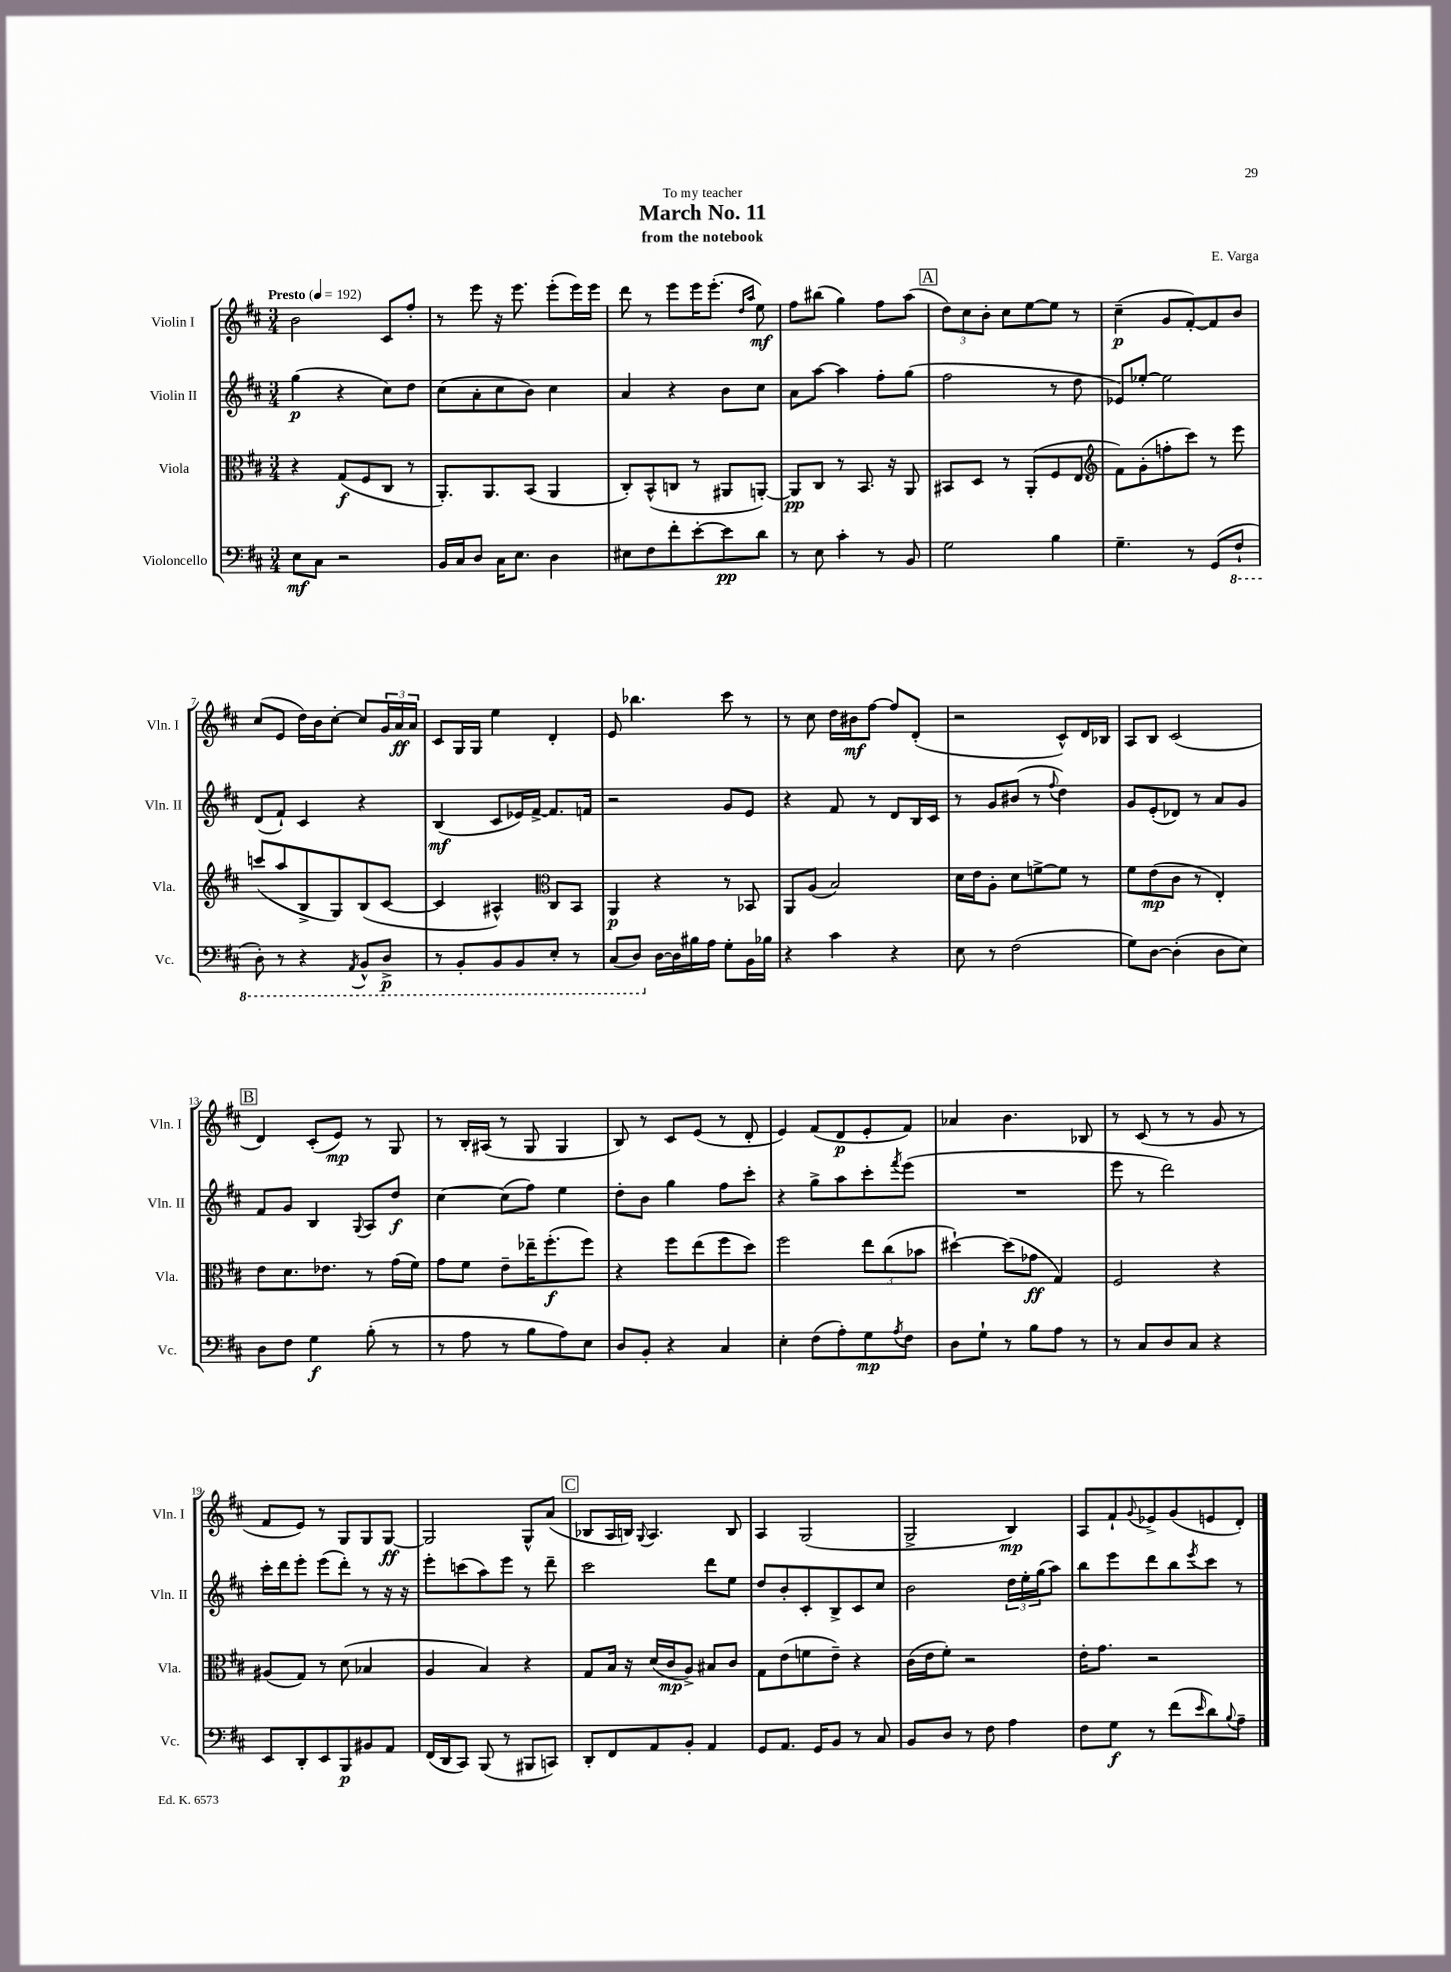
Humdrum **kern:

**kern	**dynam	**kern	**dynam	**kern	**dynam	**kern	**dynam
*part4	*part4	*part3	*part3	*part2	*part2	*part1	*part1
*staff4	*staff4	*staff3	*staff3	*staff2	*staff2	*staff1	*staff1
*I"Violoncello	*	*I"Viola	*	*I"Violin II	*	*I"Violin I	*
*I'Vc.	*	*I'Vla.	*	*I'Vln. II	*	*I'Vln. I	*
*clefF4	*	*clefC3	*	*clefG2	*	*clefG2	*
*k[f#c#]	*	*k[f#c#]	*	*k[f#c#]	*	*k[f#c#]	*
*M3/4	*	*M3/4	*	*M3/4	*	*M3/4	*
*MM192	*	*MM192	*	*MM192	*	*MM192	*
=1	=1	=1	=1	=1	=1	=1	=1
!	!	!	!	!	!	!LO:TX:a:B:t=Presto	!
8E\L	mf	4r	.	(4gg\	p	2b\	.
8C#\J	.	.	.	.	.	.	.
2r	.	(8G/L	f	4r	.	.	.
.	.	8F#/	.	.	.	.	.
.	.	8C#/J	.	8cc#\L)	.	8c#/L	.
.	.	8r	.	8dd\J	.	8ff#'/J	.
=2	=2	=2	=2	=2	=2	=2	=2
16BB/LL	.	8.AA'/L)	.	(8cc#\L	.	8r	.
16C#/J	.	.	.	.	.	.	.
8D/J	.	.	.	8a'\	.	8eee\	.
.	.	8.AA/	.	.	.	.	.
16C#\KL	.	.	.	8cc#\	.	16r	.
8.E\J	.	.	.	.	.	8.eee\	.
.	.	(8BB/J	.	8b\J)	.	.	.
4D\	.	4AA/	.	4cc#\	.	(8eee'\L	.
.	.	.	.	.	.	16eee\L)	.
.	.	.	.	.	.	16eee\JJ	.
=3	=3	=3	=3	=3	=3	=3	=3
8E#X\L	.	8C#'/L)	.	4a/	.	8ddd\	.
8F#\	.	(8BB^^/	.	.	.	8r	.
8f#'\	.	8Cn/J	.	4r	.	8eee\L	.
[8e'\	.	8r	.	.	.	16eee\K	.
.	.	.	.	.	.	(8.eee'\J	.
8e\]	pp	8AA#X/L	.	8b\L	.	.	.
.	.	.	.	.	.	16qqdd/LL	.
.	.	.	.	.	.	16qqaa/JJ	.
8d\J	.	[8AAn'/J)	.	8cc#\J	.	8ee\)	mf
=4	=4	=4	=4	=4	=4	=4	=4
8r	.	8AA/L]	pp	8a\L	.	8ff#\L	.
8E\	.	8C#/J	.	[8aa\J	.	(8bb#X\J	.
4c#'\	.	8r	.	4aa\]	.	4gg\)	.
.	.	8.BB/	.	.	.	.	.
8r	.	.	.	8ff#'\L	.	8ff#\L	.
.	.	16r	.	.	.	.	.
8BB/	.	8AA/	.	(8gg\J	.	(8aa\J	.
!!LO:REH:place=s1:t=A
=5	=5	=5	=5	=5	=5	=5	=5
2G\	.	8BB#X/L	.	2ff#\	.	12dd\L)	.
.	.	.	.	.	.	12cc#\	.
.	.	8D/J	.	.	.	.	.
.	.	.	.	.	.	12b'\J	.
.	.	8r	.	.	.	8cc#\L	.
.	.	(8AA'/L	.	.	.	[8ee\	.
4B\	.	8F#/	.	8r	.	8ee\J]	.
.	.	8E/J	.	8dd\	.	8r	.
=6	=6	=6	=6	=6	=6	=6	=6
*	*	*clefG2	*	*	*	*	*
4.G~\	.	8f#\L)	.	8e-X/L)	.	(4cc#~\	p
.	.	(8g'\	.	[8ee-X'/J	.	.	.
.	.	8ffn'\	.	2ee-\]	.	8g/L	.
8r	.	8ccc#\J)	.	.	.	[8f#'/)	.
(8GG/L	.	8r	.	.	.	8f#/]	.
*8ba	*	*	*	*	*	*	*
8FF#`/J	.	8eee\	.	.	.	8b/J	.
!!LO:LB:g=z
=7	=7	=7	=7	=7	=7	=7	=7
8DD'\)	.	(8cccn/L	.	(8d/L	.	(8cc#/L	.
8r	.	8aa/	.	8f#`/J)	.	8e/J	.
4r	.	8B^/	.	4c#/	.	16dd\LL)	.
.	.	.	.	.	.	16b\J	.
.	.	8G/)	.	.	.	[8cc#'\J	.
8qAAA/	.	.	.	.	.	.	.
8BBB^^/L	.	(8B/	.	4r	.	8cc#/L]	.
8DD^/J	p	[8c#/J	.	.	.	24g/L	.
.	.	.	.	.	.	24a/	ff
.	.	.	.	.	.	24a/JJ	.
=8	=8	=8	=8	=8	=8	=8	=8
8r	.	4c#/]	.	(4B/	mf	8c#/L	.
8BBB'/L	.	.	.	.	.	16G/L	.
.	.	.	.	.	.	16G/JJ	.
8BBB/	.	4A#X^^/)	.	8c#/L	.	4ee\	.
8BBB/	.	.	.	16e-X/L)	.	.	.
.	.	.	.	[16f#^/JJ	.	.	.
*	*	*clefC3	*	*	*	*	*
8EE'/J	.	8C#/L	.	8.f#/L]	.	4d'/	.
8r	.	8BB/J	.	.	.	.	.
.	.	.	.	16fn/Jk	.	.	.
=9	=9	=9	=9	=9	=9	=9	=9
(8CC#/L	.	4AA/	p	2r	.	8e/	.
8DD/J)	.	.	.	.	.	4.bb-X\	.
*X8ba	*	*	*	*	*	*	*
[16D\LL	.	4r	.	.	.	.	.
16D\]	.	.	.	.	.	.	.
16B#X\	.	.	.	.	.	.	.
16A\JJ	.	.	.	.	.	.	.
8G'\L	.	8r	.	8g/L	.	8ccc#\	.
16BB\L	.	8BB-X/	.	8e/J	.	8r	.
16B-X\JJ	.	.	.	.	.	.	.
=10	=10	=10	=10	=10	=10	=10	=10
4r	.	8AA/L	.	4r	.	8r	.
.	.	(8A/J	.	.	.	8cc#\	.
4c#\	.	2B/)	.	8f#/	.	16dd\LL	.
.	.	.	.	.	.	16b#X\J	mf
.	.	.	.	8r	.	[8ff#\J	.
4r	.	.	.	8d/L	.	8ff#/L]	.
.	.	.	.	16B/L	.	(8d'/J	.
.	.	.	.	16c#/JJ	.	.	.
=11	=11	=11	=11	=11	=11	=11	=11
8E\	.	16d\LL	.	8r	.	2r	.
.	.	16e\J	.	.	.	.	.
8r	.	8A'\J	.	8g/L	.	.	.
(2F#\	.	8d\L	.	(8b#X/J	.	.	.
.	.	[8fn^\	.	8r	.	.	.
.	.	.	.	8qqff#/	.	.	.
.	.	8f\J]	.	4dd\)	.	8c#^^/L)	.
.	.	8r	.	.	.	16d/L	.
.	.	.	.	.	.	16B-X/JJ	.
=12	=12	=12	=12	=12	=12	=12	=12
8G\L)	.	8f#\L	.	8g/L	.	8A/L	.
[8D\J	.	(8e\	mp	(8e'/	.	8B/J	.
(4D'\]	.	8c#\J	.	8d-X/J)	.	(2c#/	.
.	.	8r	.	8r	.	.	.
8D\L	.	4E'/)	.	8a/L	.	.	.
8E\J)	.	.	.	8g/J	.	.	.
!!LO:LB:g=z
!!LO:REH:place=s1:t=B
=13	=13	=13	=13	=13	=13	=13	=13
8D\L	.	8e\L	.	8f#/L	.	4d/)	.
8F#\J	.	8.d\	.	8g/J	.	.	.
4G\	f	.	.	4B/	.	(8c#'/L	.
.	.	8.e-X\J	.	.	.	.	.
.	.	.	.	.	.	8e/J)	mp
.	.	.	.	8qqG/	.	.	.
(8B'\	.	8r	.	8A/L	.	8r	.
8r	.	(16g\LL	.	8dd/J	f	8G/	.
.	.	16f#\JJ)	.	.	.	.	.
=14	=14	=14	=14	=14	=14	=14	=14
8r	.	8g\L	.	[4cc#\	.	8r	.
8A\	.	8f#\J	.	.	.	16B'/LL	.
.	.	.	.	.	.	(16A#X/JJ	.
8r	.	8e~\L	.	(8cc#\L]	.	8r	.
8B\L	.	16ee-X~\K	.	8ff#\J)	.	8G/	.
.	.	(8.ff#'\	f	.	.	.	.
8A\)	.	.	.	4ee\	.	4G/	.
8E\J	.	8ff#\J)	.	.	.	.	.
=15	=15	=15	=15	=15	=15	=15	=15
8D/L	.	4r	.	8dd'\L	.	8B/)	.
8BB'/J	.	.	.	8b\J	.	8r	.
4r	.	8ff#\L	.	4gg\	.	8c#/L	.
.	.	(8ee\	.	.	.	(8e/J	.
4C#/	.	8ff#\	.	8ff#\L	.	8r	.
.	.	8dd\J)	.	8ccc#'\J	.	8d'/	.
=16	=16	=16	=16	=16	=16	=16	=16
4E'\	.	2ff#\	.	4r	.	4e/)	.
(8F#\L	.	.	.	8gg^\L	.	(8f#/L	.
8A'\)	.	.	.	8aa\	.	8d/	p
8G\	mp	12ee\L	.	8ccc#'\	.	8e'/	.
.	.	(12cc#\	.	.	.	.	.
8qA/	.	.	.	8qfff#/	.	.	.
8F#\J	.	.	.	(8eee\J	.	8f#/J)	.
.	.	12b-X\J	.	.	.	.	.
=17	=17	=17	=17	=17	=17	=17	=17
8D\L	.	[4dd#X`\)	.	2.r	.	4a-X/	.
8G`\J	.	.	.	.	.	.	.
8r	.	(8dd#\L]	.	.	.	4.b\	.
8B\L	.	8g-X\J	ff	.	.	.	.
8A\J	.	4G/)	.	.	.	.	.
8r	.	.	.	.	.	8B-X/	.
=18	=18	=18	=18	=18	=18	=18	=18
8r	.	2F#/	.	8eee\	.	8r	.
8C#/L	.	.	.	8r	.	(8c#/	.
8D/	.	.	.	2ddd\)	.	8r	.
8C#/J	.	.	.	.	.	8r	.
4r	.	4r	.	.	.	8g/	.
.	.	.	.	.	.	8r	.
!!LO:LB:g=z
=19	=19	=19	=19	=19	=19	=19	=19
8EE/L	.	(8A#X/L	.	16ccc#'\LL	.	8f#/L	.
.	.	.	.	16ddd\J	.	.	.
8DD'/	.	8G/J)	.	8eee'\J	.	8e/J)	.
8EE/	.	8r	.	(8eee\L	.	8r	.
8BBB/	p	(8d\	.	8ddd'\J)	.	8G/L	.
8BB#X/	.	4B-X/	.	8r	.	8G/	.
8AA/J	.	.	.	16r	.	[8G/J	ff
.	.	.	.	16r	.	.	.
=20	=20	=20	=20	=20	=20	=20	=20
(16FF#/LL	.	4A/	.	8eee'\L	.	2G/]	.
16DD/J	.	.	.	.	.	.	.
8CC#/J)	.	.	.	(8cccn\	.	.	.
(8BBB/	.	4B/)	.	8aa\)	.	.	.
8r	.	.	.	8eee\J	.	.	.
8BBB#X/L	.	4r	.	8r	.	8G^^/L	.
8CCn/J)	.	.	.	8ddd~\	.	(8a/J	.
!!LO:REH:place=s1:t=C
=21	=21	=21	=21	=21	=21	=21	=21
8DD'/L	.	8G/L	.	2ccc#\	.	8B-X/L	.
8FF#/	.	16B/Jk	.	.	.	16A/L	.
.	.	16r	.	.	.	16Bn/JJ)	.
.	.	.	.	.	.	8qqG/	.
8AA/	.	(16d/LL	.	.	.	4.A/	.
.	.	16c#/J	mp	.	.	.	.
8BB'/J	.	8A^/J)	.	.	.	.	.
4AA/	.	8B#X/L	.	8ddd\L	.	.	.
.	.	8c#/J	.	8ee\J	.	8B/	.
=22	=22	=22	=22	=22	=22	=22	=22
8GG/L	.	8G\L	.	8dd/L	.	4A/	.
8.AA/J	.	(8e\	.	8b'/	.	.	.
.	.	8fn\	.	8c#'/	.	(2G/	.
16GG/KL	.	.	.	.	.	.	.
8BB/J	.	8e~\J)	.	8B^/	.	.	.
8r	.	4r	.	8c#/	.	.	.
8C#/	.	.	.	8cc#/J	.	.	.
=23	=23	=23	=23	=23	=23	=23	=23
8BB/L	.	(16c#\LL	.	2b\	.	2G^/	.
.	.	16e\J	.	.	.	.	.
8D/J	.	8f#'\J)	.	.	.	.	.
8r	.	2r	.	.	.	.	.
8F#\	.	.	.	.	.	.	.
4A\	.	.	.	24dd\LL	.	4B/)	mp
.	.	.	.	24ee'\	.	.	.
.	.	.	.	(24gg\J	.	.	.
.	.	.	.	8aa\J)	.	.	.
=24	=24	=24	=24	=24	=24	=24	=24
8F#\L	.	16e'\KL	.	8bb\L	.	8A/L	.
.	.	8.g\J	.	.	.	.	.
8G\J	f	.	.	8eee\	.	8f#`/	.
.	.	.	.	.	.	8qqg/	.
8r	.	2r	.	8ddd\	.	8e-X^/	.
(8f#\L	.	.	.	8bb\	.	(8g/	.
16qqe/	.	.	.	8qeee/	.	.	.
8d\)	.	.	.	8ccc#\J	.	8en/	.
8qqB/	.	.	.	.	.	.	.
8A~\J	.	.	.	8r	.	8d'/J)	.
==	==	==	==	==	==	==	==
*-	*-	*-	*-	*-	*-	*-	*-
